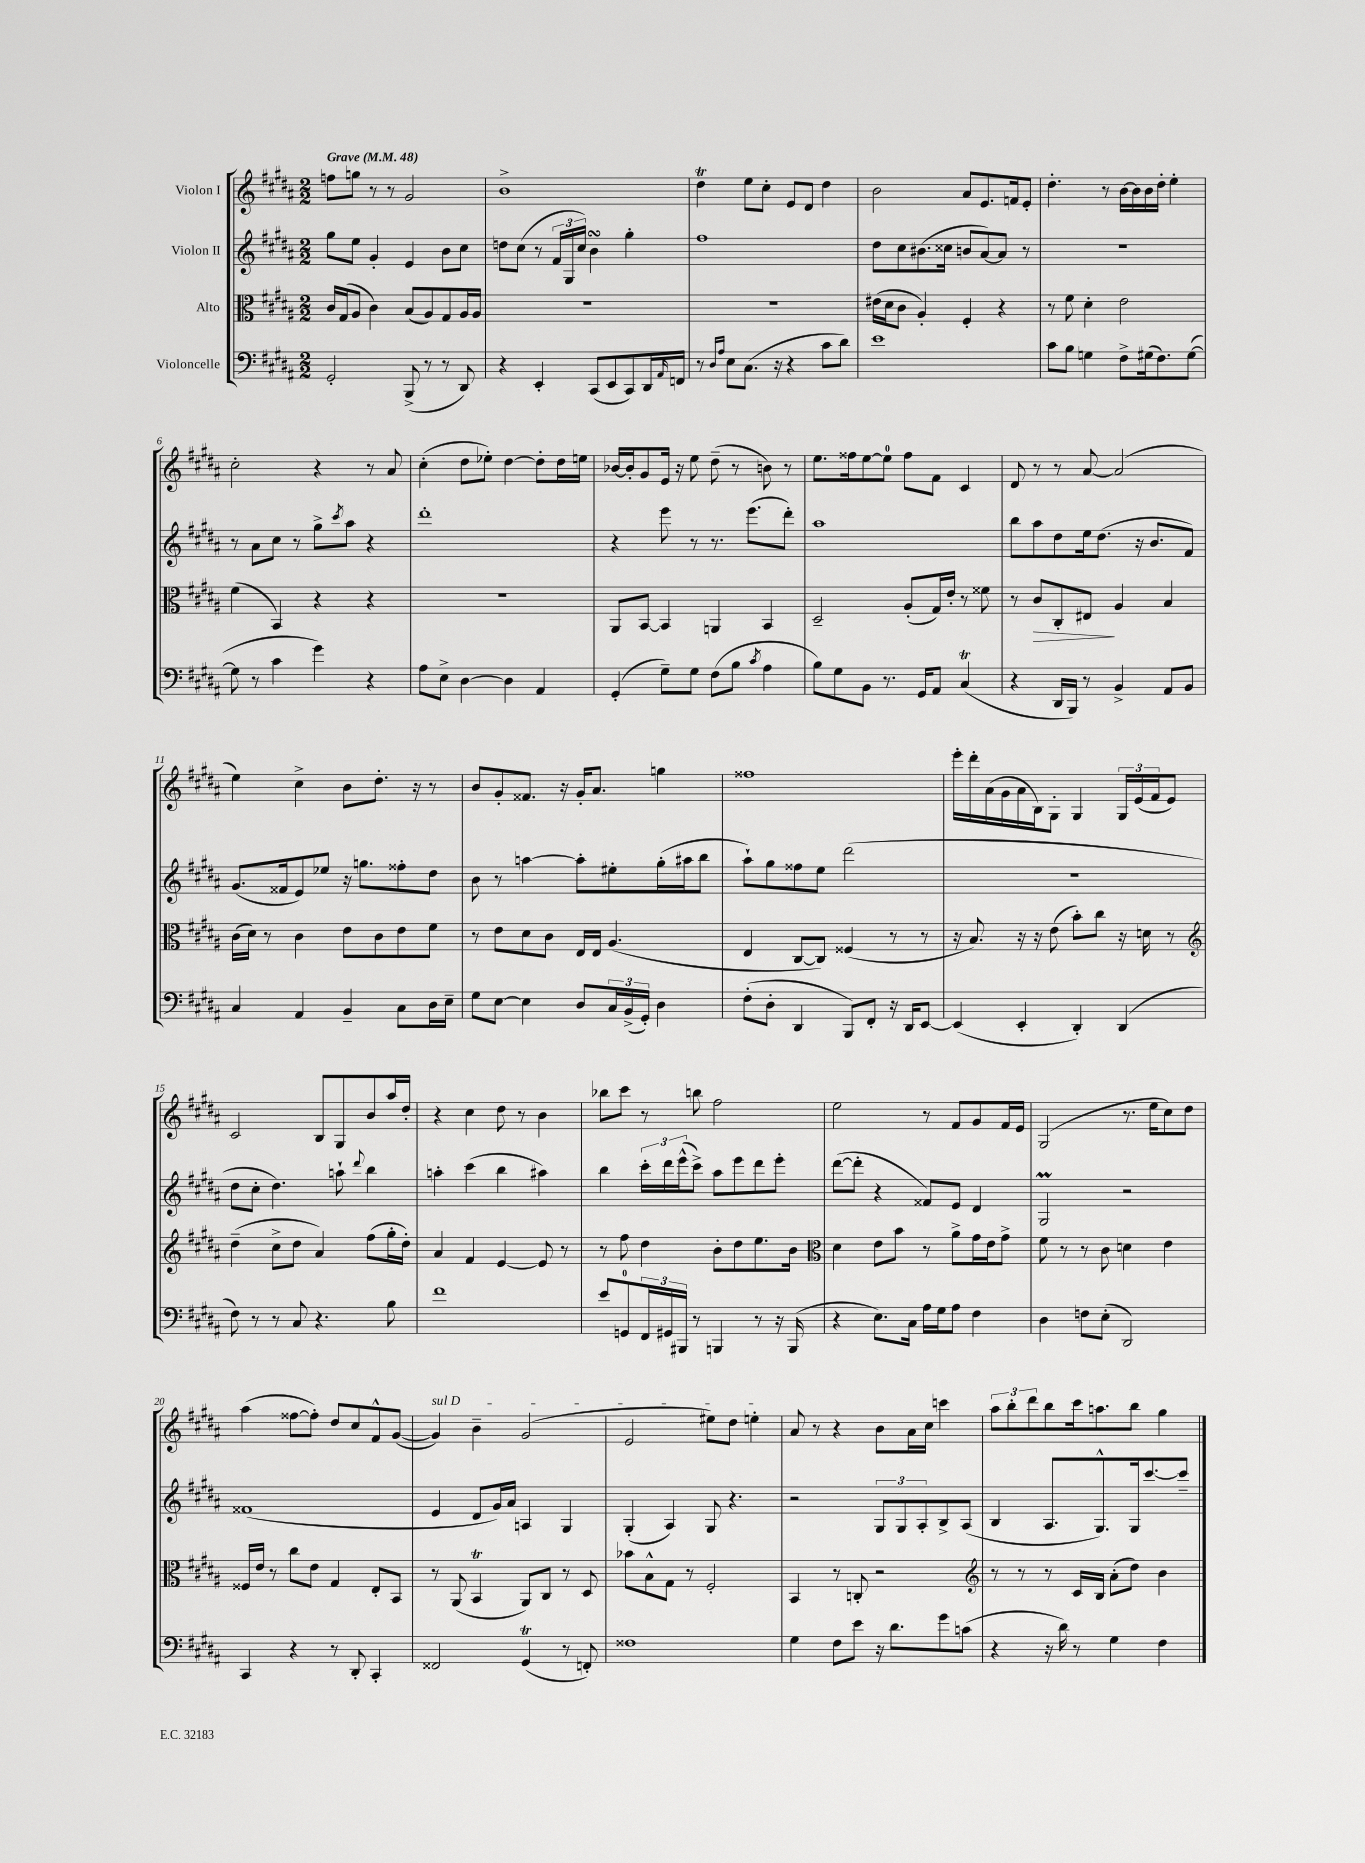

**kern	**kern	**kern	**kern
*staff4	*staff3	*staff2	*staff1
*clefF4	*clefC3	*clefG2	*clefG2
*k[f#c#g#d#a#]	*k[f#c#g#d#a#]	*k[f#c#g#d#a#]	*k[f#c#g#d#a#]
*M2/2	*M2/2	*M2/2	*M2/2
*MM48	*MM48	*MM48	*MM48
2GG#'/	16c#/LL	8gg#\L	8ff\L
.	(16G#/J	.	.
.	8A#/J	8ee\J	8gg\J
.	4c#\)	4g#'/	8r
.	.	.	8r
(8BBB^/	(8B/L	4e/	2g#/
8r	8A#/)	.	.
8r	8G#/	8b\L	.
8DD#/)	16A#/L	8cc#\J	.
.	16A#/JJ	.	.
=	=	=	=
4r	1r	8dd\L	1b^
.	.	(8cc#\J	.
4EE'/	.	8r	.
.	.	24f#/LL	.
.	.	24G#/	.
.	.	24cc#/JJ)	.
(8CC#/L	.	4b\	.
8EE/	.	.	.
8CC#/)	.	4gg#'\	.
16DD#/L	.	.	.
16qqAA#/	.	.	.
16FF/JJ	.	.	.
=	=	=	=
8r	1r	1ff#	4dd#\
16qqD#/LL	.	.	.
16qqA#/JJ	.	.	.
8E\L	.	.	.
(8.C#\J	.	.	8ee\L
.	.	.	8cc#'\J
16r	.	.	.
4r	.	.	8e/L
.	.	.	8d#/J
8c#\L	.	.	4dd#\
8d#\J)	.	.	.
=	=	=	=
1e	(16e#\LL	8dd#\L	2b\
.	16d#\J	.	.
.	8c#\J	8cc#\	.
.	4A#'/)	(8.b#\	.
.	.	16cc##\Jk	.
.	4F#'/	8b/L	8a#/L
.	.	[8a#/)	8.e/
.	4r	8a#/]J	.
.	.	.	16f/k
.	.	8r	8e'/J
=	=	=	=
8c#\L	8r	1r	4.dd#'\
8B\J	8f#\	.	.
4G\	4d#'\	.	.
.	.	.	8r
8F#^\L	2e\	.	[16b\LL
.	.	.	16b\]
(16G#\k	.	.	16b\
8.F#\)	.	.	16dd#'\JJ
.	.	.	4ee'\
([8G#\J	.	.	.
=	=	=	=
8G#\]	(4f#\	8r	2cc#'\
8r	.	8a#\L	.
4c#\	4BB/)	8cc#\J	.
.	.	8r	.
4g#\)	4r	8gg#^\L	4r
.	.	8qccc#/	.
.	.	8aa#\J	.
4r	4r	4r	8r
.	.	.	8a#/
=	=	=	=
8A#\L	1r	1ddd#'	(4cc#'\
8E^\J	.	.	.
[4D#\	.	.	8dd#\L
.	.	.	8ee-'\J)
4D#\]	.	.	[4dd#\
4AA#/	.	.	8dd#'\]L
.	.	.	16dd#\L
.	.	.	16ee\JJ
=	=	=	=
(4GG#'/	8AA#/L	4r	[16b-/LL
.	.	.	16b-'/]J
.	[8BB/J	.	8g#/
8G#~\L)	4BB/]	8eee\	16e/Jk
.	.	.	16r
8G#\J	.	8r	8ee\
(8F#\L	4AA/	8.r	(8dd#~\
8B\J	.	.	8r
.	.	(8.eee\L	.
8qc#/	.	.	.
4A#\	4BB/	.	8b\)
.	.	8ddd#'\J)	8r
=	=	=	=
8B\L)	2D#~/	1aa#	8.ee\L
8G#\	.	.	.
.	.	.	16ff##\k
8BB\J	.	.	[8ee\
8.r	.	.	8ee\]J
.	(8A#'/L	.	8ff##\L
16GG#/LK	.	.	.
8AA#/J	16G#/L)	.	8f#\J
.	16e'/JJ	.	.
(4C#/	8r	.	4c#/
.	8f##\	.	.
=	=	=	=
4r	8r	8bb\L	8d#/
.	8c#/L	8aa#\	8r
16DD#/LL	8C#'/	8dd#\	8r
16BBB/JJ)	.	.	.
8r	8E#/J	16ee\k	[8a#/
.	.	(8.dd#\J	.
4BB^/	4A#/	.	(2a#/]
.	.	16r	.
.	.	8.b/L	.
8AA#/L	4B/	.	.
8BB/J	.	8f#/J)	.
=	=	=	=
4C#/	(16c#\LL	(8.g#/L	4ee\)
.	16d#\JJ)	.	.
.	8r	.	.
.	.	16f##/k	.
4AA#/	4c#\	8e/)	4cc#^\
.	.	8ee-/J	.
4BB~/	8e\L	16r	8b\L
.	.	8.gg\L	.
.	8c#\	.	8.dd#'\J
8C#\L	8e\	8ff##'\	.
.	.	.	16r
16D#\L	8f#\J	8dd#\J	8r
16E~\JJ	.	.	.
=	=	=	=
8G#\L	8r	8b\	8b/L
[8E\J	8e\L	8r	8g#'/
4E\]	8d#\	[4aa\	8.f##/J
.	8c#\J	.	.
.	.	.	16r
8D#/L	16E/LL	8aa'\]L	16g#'/LK
.	16E/JJ	.	8.a#/J
24C#/L	(4.A#/	8ee#'\	.
(24BB^/	.	.	.
24GG#'/JJ)	.	.	.
4D#\	.	(16gg#'\L	4gg\
.	.	16aa#\J	.
.	.	8bb\J	.
=	=	=	=
(8F#'\L	4E/	8aa#`\L)	1ff##
8D#'\J	.	8gg#\	.
4DD#/	[8C#/L	8ff##\	.
.	8C#/]J)	8ee\J	.
8BBB/L)	(4F##/	(2ddd#\	.
8FF#'/J	.	.	.
16r	8r	.	.
16DD#/LK	.	.	.
[8EE/J	8r	.	.
=	=	=	=
(4EE/]	16r	1r	16eee'\LL
.	8.B/)	.	16ddd#'\
.	.	.	(16a#\
.	.	.	16g#\
4EE'/	16r	.	16a#\
.	16r	.	16B\J)
.	(8e\	.	8G#'\J
4DD#'/)	8b'\L)	.	4G#/
.	8cc#\J	.	.
(4DD#/	16r	.	24G#/LL
.	.	.	(24e/
.	16d\	.	.
.	.	.	24f#/J
.	8r	.	8e/J)
=	=	=	=
*	*clefG2	*	*
8F#\)	(4dd#~\	8dd#\L	2c#/
8r	.	8cc#'\J	.
8r	8cc#^\L	4.dd#\)	.
8C#/	8dd#\J	.	.
4.r	4a#/)	.	8B/L
.	.	8aa`\	8G#/
.	.	8qqddd#/	.
.	(8ff#\L	4bb\	8b/
8B\	16gg#'\L	.	16aa#/L
.	16dd#'\JJ)	.	16dd#'/JJ
=	=	=	=
1f#	4a#/	4aa'\	4r
.	4f#/	(4ccc#\	4cc#\
.	[4e/	4bb\	8dd#\
.	.	.	8r
.	8e/]	4aa#\)	4b\
.	8r	.	.
=	=	=	=
8e/L	8r	4bb\	8bb-\L
8GG/	8ff#\	.	8ccc#\J
24FF#/L	4dd#\	24ccc#'\LL	8r
24GG#/	.	24ddd#\	.
24BBB#/JJ	.	(24eee^^\J	.
8r	.	8ccc#^\J)	8bb\
4BBB/	8b'\L	8aa#\L	2ff#\
.	8dd#\	8eee\	.
8r	8.ee\	8ddd#\	.
16r	.	8eee'\J	.
(16BBB/	16b\Jk	.	.
=	=	=	=
*	*clefC3	*	*
4r	4d#\	([8ddd#\L	2ee\
.	.	8ddd#'\]J	.
8.E\L)	8e\L	4r	.
.	8b\J	.	.
16C#\Jk	.	.	.
16A#\LL	8r	8f##/L)	8r
16G#\J	.	.	.
8A#\J	8a#^\L	8e/J	8f#/L
4F#\	16g#\L	4d#/	8g#/
.	16e\J	.	.
.	8g#^\J	.	16f#/L
.	.	.	16e/JJ
=	=	=	=
4D#\	8f#\	2G#/	(2G#/
.	8r	.	.
8F\L	8r	.	.
(8E'\J	8c#\	.	.
2DD#/)	4d\	2r	8.r
.	.	.	16ee\LK
.	4e\	.	8cc#\)
.	.	.	8dd#\J
=	=	=	=
4CC#/	16F##/LL	(1f##	(4aa#\
.	16e/JJ	.	.
.	8r	.	.
4r	8cc#\L	.	[8ff##\L
.	8e\J	.	8ff##'\]J)
8r	4G#/	.	8dd#/L
8DD#'/	.	.	8cc#/
4CC#'/	8E'/L	.	8f#^^/
.	8BB/J	.	([8g#/J
=	=	=	=
2FF##/	8r	4e/	4g#/])
.	(8AA#/	.	.
.	4BB/	8d#/L	4b~\
.	.	16g#/L)	.
.	.	16a#/JJ	.
(4GG#/	8AA#/L)	4A/	(2g#/
.	8C#/J	.	.
8r	8r	4G#/	.
8FF'/)	8D#/	.	.
=	=	=	=
1F##	8b-\L	(4G#'/	2e/
.	8B^^\	.	.
.	8G#\J	4A#/)	.
.	8r	.	.
.	2F#'/	8G#/	8ee#\L)
.	.	4.r	8dd#\J
.	.	.	4ee'\
=	=	=	=
4G#\	4BB/	2r	8a#/
.	.	.	8r
8F#\L	8r	.	4r
8e\J	8C'/	.	.
16r	2r	12G#/L	8b\L
8.d#\L	.	.	.
.	.	12G#/	.
.	.	.	16a#\L
.	.	12A#'/	.
.	.	.	16cc#\JJ
8g#\	.	8B^/	4ccc\
(8c\J	.	(8A#/J	.
=	=	=	=
*	*clefG2	*	*
4r	8r	4B/	12aa#\L
.	.	.	12bb'\
.	8r	.	.
.	.	.	12ddd#\
16r	8r	8.A#/L	8bb\
16d#\)	.	.	.
8r	16c#/LL	.	16ccc#\k
.	16B/JJ	8.G#^^/)	8.aa\
4G#\	(8a#'\L	.	.
.	8dd#\J)	16G#/k	8bb\J
.	.	[8.ccc#/	.
4F#\	4b\	.	4gg#\
.	.	8ccc#~/]J	.
==	==	==	==
*-	*-	*-	*-
